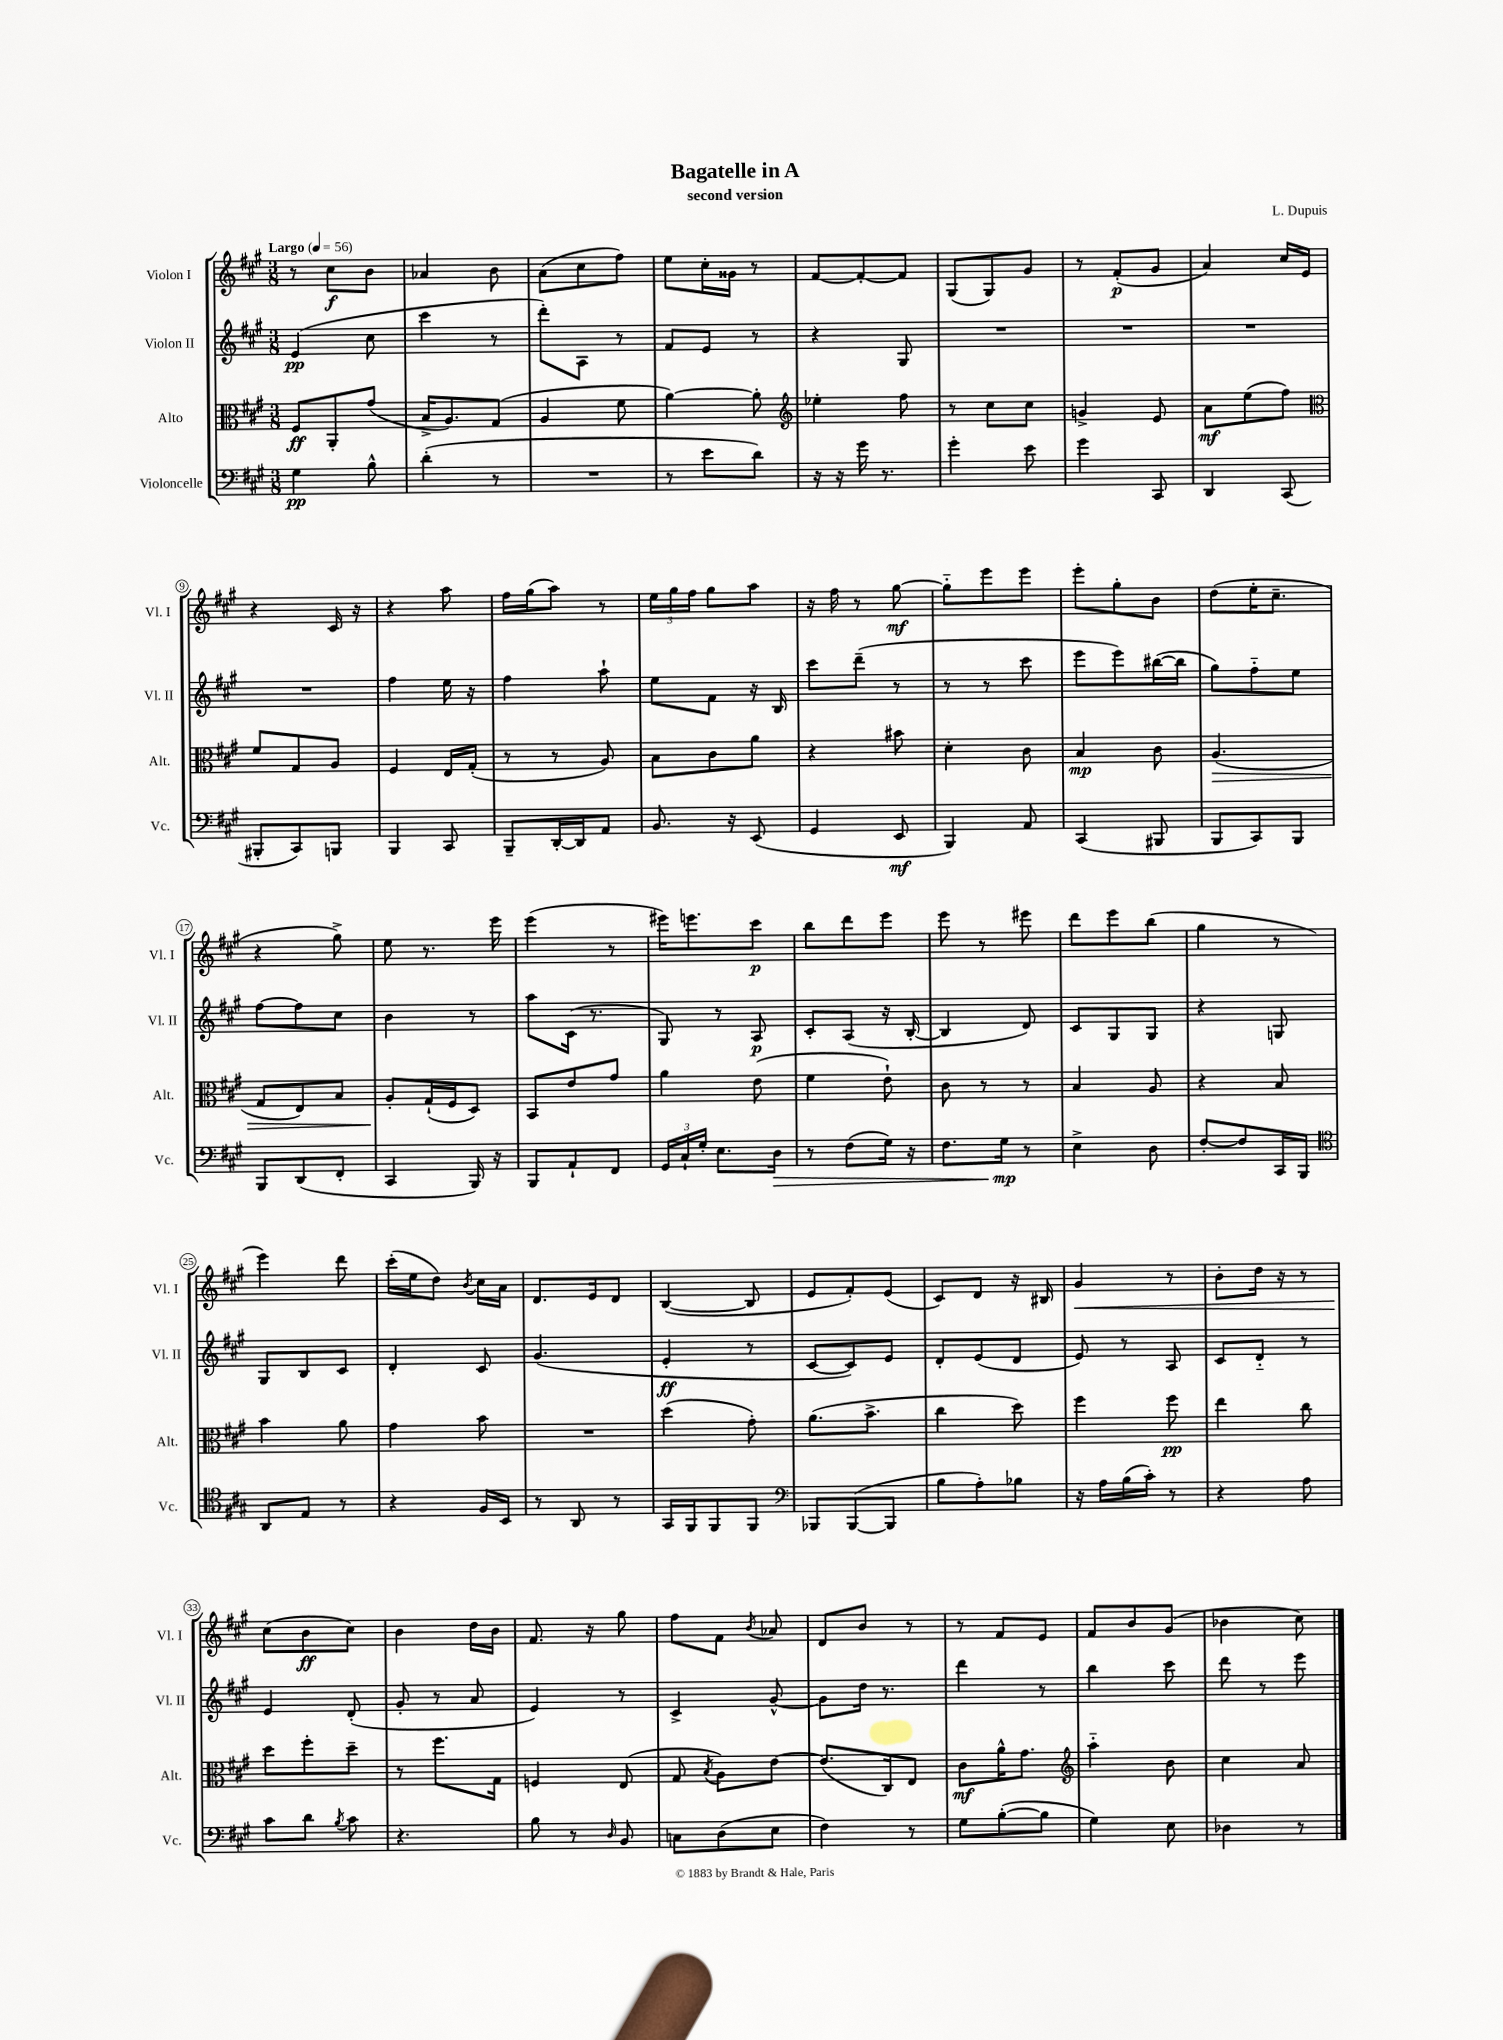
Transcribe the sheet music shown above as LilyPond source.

\header { title = "Bagatelle in A" composer = "L. Dupuis" subtitle = "second version" }
<<
\new StaffGroup <<
\new Staff = "s0" \with { instrumentName = "Violon I" shortInstrumentName = "Vl. I" } {
    \clef treble \key a \major \numericTimeSignature \time 3/8 \tempo "Largo" 4 = 56
    \autoBeamOff r8 cis''8[\f b'8] |
    aes'4 b'8 |
    a'8[( cis''8 fis''8]) |
    e''8[ cis''16-. gisis'16] r8 |
    fis'8[~ fis'8~-. fis'8] |
    gis8[( gis8) gis'8] |
    r8 fis'8[-.\p( gis'8] |
    a'4) cis''16[ e'16] |
    r4 cis'16 r16 |
    r4 a''8 |
    fis''16[ gis''16( a''8]) r8 |
    \tuplet 3/2 { e''16[ gis''16 fis''16] } gis''8[ a''8] |
    r16 fis''16 r8 gis''8~\mf |
    gis''8[-_ e'''8 e'''8] |
    e'''8[-. gis''8-. b'8] |
    d''8[( e''16-. cis''8.]-- |
    r4 gis''8->) |
    e''8 r8. e'''16 |
    e'''4( r8 |
    eis'''16[) e'''8. cis'''8]\p |
    b''8[ d'''8 e'''8] |
    e'''8 r8 eis'''8 |
    d'''8[ e'''8 b''8]( |
    gis''4 r8 |
    e'''4) d'''8 |
    cis'''16[-.( e''16 d''8]) \acciaccatura { b'8 } cis''16[ a'16] |
    d'8.[ e'16 d'8] |
    b4~( b8 |
    e'8[ fis'8-.) e'8]( |
    cis'8[) d'8] r16 bis16 |
    gis'4\< r8 |
    b'8[-. d''16] r16 r8 |
    cis''8[\!( b'8\ff cis''8]) |
    b'4 d''16[ b'16] |
    fis'8. r16 gis''8 |
    fis''8[ fis'8] \acciaccatura { b'8 } aes'8 |
    d'8[ b'8] r8 |
    r8 fis'8[ e'8] |
    fis'8[ b'8 gis'8]( |
    bes'4 cis''8) \bar "|." |
}
\new Staff = "s1" \with { instrumentName = "Violon II" shortInstrumentName = "Vl. II" } {
    \clef treble \key a \major \numericTimeSignature \time 3/8
    \autoBeamOff e'4\pp( cis''8 |
    cis'''4 r8 |
    d'''8[-.) a8] r8 |
    fis'8[ e'8] r8 |
    r4 gis8 |
    R4. |
    R4. |
    R4. |
    R4. |
    fis''4 e''16 r16 |
    fis''4 a''8-! |
    e''8[ fis'8] r16 b16 |
    cis'''8[ d'''8]--( r8 |
    r8 r8 cis'''8 |
    e'''8[ e'''8) bis''16~( bis''16] |
    gis''8[) fis''8-_ e''8] |
    fis''8[~ fis''8 cis''8] |
    b'4 r8 |
    a''8[ cis'16]( r8. |
    gis8) r8 a8\p |
    cis'8[-. a8]( r16 b16~-. |
    b4 d'8) |
    cis'8[ gis8 gis8] |
    r4 g8 |
    gis8[ b8 cis'8] |
    d'4-. cis'8 |
    gis'4.( |
    e'4-.\ff r8 |
    cis'8[~ cis'8) e'8] |
    d'8[-. e'8( d'8] |
    e'8) r8 a8 |
    cis'8[ d'8]-_ r8 |
    e'4 d'8-.( |
    gis'8-. r8 a'8 |
    e'4) r8 |
    cis'4-> gis'8~-^ |
    gis'8[ d''16] r8. |
    d'''4 r8 |
    b''4 cis'''8 |
    d'''8 r8 e'''8 \bar "|." |
}
\new Staff = "s2" \with { instrumentName = "Alto" shortInstrumentName = "Alt." } {
    \clef alto \key a \major \numericTimeSignature \time 3/8
    \autoBeamOff fis8[\ff a,8-. gis'8]( |
    b16[-> a8.) gis8]( |
    a4 fis'8 |
    a'4~) a'8-. |
    \clef treble ees''4-. fis''8 |
    r8 cis''8[ cis''8] |
    g'4-> e'8 |
    a'8[\mf e''8( fis''8]) |
    \clef alto fis'8[ gis8 a8] |
    fis4 e16[ gis16]-.( |
    r8 r8 a8) |
    b8[ cis'8 a'8] |
    r4 bis'8 |
    d'4-. cis'8 |
    b4\mp cis'8 |
    a4.\>( |
    gis8[ e8) b8] |
    a8[-.\! gis16-!( fis16 d8]) |
    b,8[ e'8 gis'8] |
    a'4 e'8( |
    fis'4 e'8-!) |
    cis'8 r8 r8 |
    b4 a8 |
    r4 b8 |
    b'4 a'8 |
    gis'4 b'8 |
    R4. |
    d''4( gis'8-.) |
    a'8.[( b'8.]-> |
    cis''4 d''8) |
    fis''4 fis''8\pp |
    e''4 cis''8 |
    d''8[ fis''8-. d''8]-- |
    r8 fis''8.[ gis16] |
    f4 e8( |
    gis8 \acciaccatura { b8 } a8[) e'8]~ |
    e'8.[( cis16) e8] |
    cis'8[\mf a'16-^ gis'8.] |
    \clef treble a''4-_ b'8 |
    cis''4 a'8 \bar "|." |
}
\new Staff = "s3" \with { instrumentName = "Violoncelle" shortInstrumentName = "Vc." } {
    \clef bass \key a \major \numericTimeSignature \time 3/8
    \autoBeamOff gis4\pp b8-^ |
    d'4-.( r8 |
    R4. |
    r8 e'8[ d'8]) |
    r16 r16 gis'16 r8. |
    gis'4-. e'8 |
    gis'4 cis,8 |
    d,4 cis,8( |
    bis,,8[-. cis,8) b,,8] |
    b,,4 cis,8 |
    b,,8[-- d,16~-. d,16 a,8] |
    b,8. r16 e,8( |
    gis,4 e,8\mf |
    b,,4) a,8 |
    cis,4( bis,,8 |
    b,,8[ cis,8) b,,8] |
    b,,8[ d,8( fis,8]-. |
    cis,4 b,,16) r16 |
    b,,8[ a,8-! fis,8] |
    \tuplet 3/2 { gis,16[ cis16-! gis16]-. } e8.[ d16]\> |
    r8 fis8[( gis16]) r16 |
    fis8.[ gis16]\mp\! r8 |
    e4-> d8 |
    fis8[~-. fis8 cis,16 b,,16] |
    \clef tenor a,8[ e8] r8 |
    r4 fis16[ b,16] |
    r8 a,8 r8 |
    gis,16[ fis,16 fis,8 fis,8] |
    \clef bass bes,,8[ bes,,8~( bes,,8] |
    b8[ a8-.) bes8] |
    r16 a16[ b16( cis'16]-.) r8 |
    r4 a8 |
    cis'8[ d'8] \acciaccatura { b8 } cis'8 |
    r4. |
    b8 r8 \grace { d16 } b,8 |
    c8[ d8( e8] |
    fis4) r8 |
    gis8[ b8~-.( b8] |
    gis4) e8 |
    des4 r8 \bar "|." |
}
>>
>>
\layout { \context { \Score \override BarNumber.stencil = #(make-stencil-circler 0.1 0.3 ly:text-interface::print) } }
